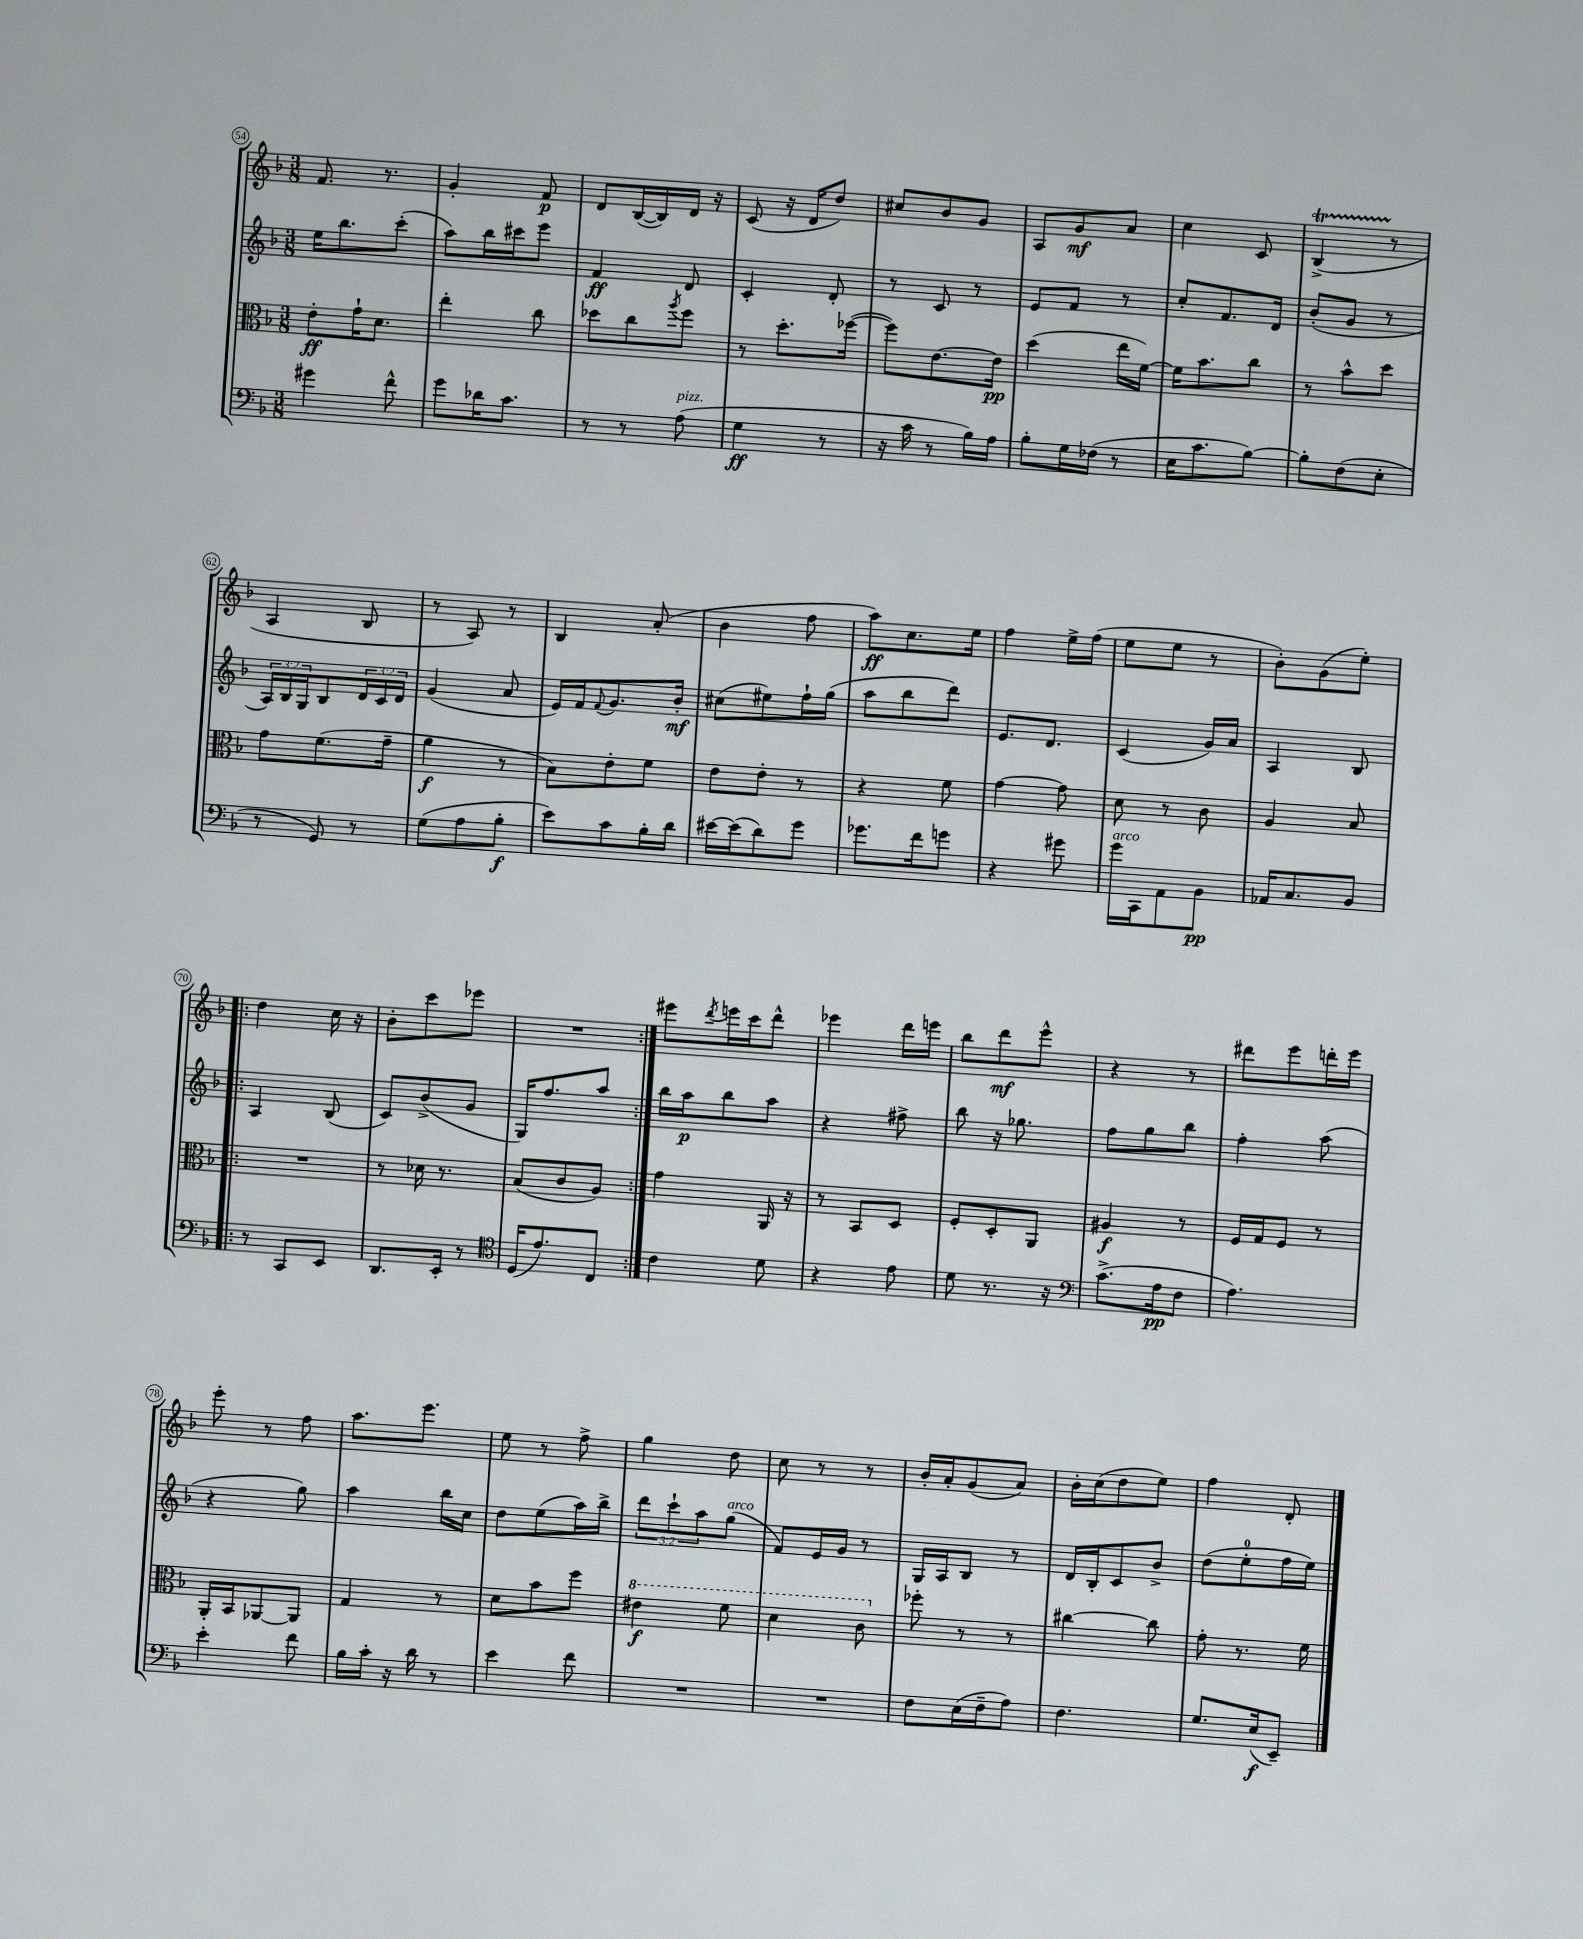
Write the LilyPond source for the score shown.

<<
\new StaffGroup <<
\new Staff = "s0" {
    \clef treble \key f \major \numericTimeSignature \time 3/8
    f'8. r8. |
    g'4-. f'8\p |
    d'8 bes16~( bes16) d'16 r16 |
    c'8( r16 d'16 d''8) |
    cis''8 bes'8 g'8 |
    a8 g'8\mf a'8 |
    c''4 c'8 |
    bes4->\startTrillSpan( r8\stopTrillSpan |
    a4 bes8 |
    r8 a8) r8 |
    bes4 a'8-.( |
    bes'4 f''8 |
    a''8\ff) c''8. e''16 |
    f''4 e''16-> f''16( |
    e''8 e''8 r8 |
    bes'8-.) g'8( e''8-.) |
    \repeat volta 2 { d''4 c''16 r16 |
    bes'8-. c'''8 ees'''8 |
    R4. | }
    eis'''8 \acciaccatura { d'''8 } e'''16 c'''16 d'''8-^ |
    ees'''4 d'''16 e'''16 |
    bes''8 d'''8\mf e'''8-^ |
    r4 r8 |
    dis'''8 e'''8 d'''16-. e'''16 |
    e'''8-. r8 f''8 |
    a''8. e'''8. |
    e''8 r8 f''8-> |
    g''4 d''8 |
    c''8 r8 r8 |
    bes'16-. a'16-. g'8( a'8) |
    bes'16-. c''16( d''8 e''8) |
    f''4 d'8-. \bar "|." |
}
\new Staff = "s1" {
    \clef treble \key f \major \numericTimeSignature \time 3/8 \override Staff.TupletNumber.text = #tuplet-number::calc-fraction-text
    e''16 bes''8. c'''8-.( |
    a''8) bes''16 cis'''16 e'''8 |
    f'4\ff d'8 |
    c'4-. d'8-. |
    r8 c'8 r8 |
    e'8 f'8 r8 |
    c''8-. f'8. d'16 |
    bes'8-.( g'8 r8 |
    \tuplet 3/2 { a16) bes16 g16 } bes8 \tuplet 3/2 { d'16 c'16 d'16 } |
    g'4( a'8 |
    e'16) f'16 \appoggiatura { f'8 } g'8. bes'16-.\mf |
    cis''8( eis''8) f''16-! g''16( |
    a''8 bes''8 d'''8) |
    e'8. d'8. |
    c'4( g'16) a'16 |
    a4 bes8 |
    \repeat volta 2 { a4 bes8( |
    c'8) bes'8->( g'8 |
    g16) f''8. a''8 | }
    bes''16 a''16\p bes''8 a''8 |
    r4 fis''8-> |
    bes''8 r16 ges''8. |
    f''8 g''8 bes''8 |
    f''4-. a''8( |
    r4 g''8) |
    a''4 bes''16 c''16 |
    d''8 e''8( a''16) bes''16-> |
    \tuplet 3/2 { d'''8 c'''8-! a''8 } g''8^\markup { \italic "arco" }( |
    f'8) e'16 g'16 r8 |
    g16 a16 bes8 r8 |
    d'16 bes16-. c'8 bes'8-> |
    d''8( e''8-0-. f''16 e''16) \bar "|." |
}
\new Staff = "s2" {
    \clef alto \key f \major \numericTimeSignature \time 3/8
    e'8-.\ff g'16-! d'8. |
    e''4-. c''8 |
    des''8 c''8 \acciaccatura { a''8 } f''8 |
    r8 d''8.-. fes''16~( |
    fes''8) e'8.~ e'16\pp |
    d''4( e''16 f'16~) |
    f'16 bes'8. c''8 |
    r8 bes'8-^ d''8 |
    g'8 f'8.( g'16-- |
    a'4\f r8 |
    bes8) e'8-. f'8 |
    e'8 e'8-. r8 |
    r4 f'8 |
    g'4~ g'8 |
    d'8 r8 c'8 |
    a4 bes8 |
    \repeat volta 2 { R4. |
    r8 des'16 r8. |
    bes8( c'8 a8) | }
    g'4 a,16 r16 |
    r8 bes,8 d8 |
    f8-. d8-. a,8 |
    ais4\f r8 |
    f16 g16 f8 r8 |
    a,16-. bes,16 aes,8~ aes,8 |
    g4 r8 |
    d'8 bes'8 f''8 |
    \ottava #1 eis''4\f f''8 |
    d''4 c''8 \ottava #0 |
    fes''8-. r8 r8 |
    cis''4~ cis''8 |
    g'8-. r8. f'16 \bar "|." |
}
\new Staff = "s3" {
    \clef bass \key f \major \numericTimeSignature \time 3/8
    gis'4 f'8-^ |
    g'8 des'16 c'8. |
    r8 r8 a8^\markup { \italic "pizz." }( |
    g4\ff r8 |
    r16 c'16 r8 bes16) a16 |
    bes8-. g16 fes16( r8 |
    e16 c'8. bes8~) |
    bes8-. f8( e8-. |
    r8 g,8) r8 |
    g8( a8 bes8-.\f |
    e'8) c'8 bes16-. d'16 |
    eis'16~ eis'16( d'8) g'8 |
    ges'8. f'16 g'8 |
    r4 gis'8 |
    g'16^\markup { \italic "arco" } c,16 a,8 bes,8\pp |
    aes,16 c8. bes,8 |
    \repeat volta 2 { r8 c,8 e,8 |
    d,8. e,16-. r8 |
    \clef tenor d16( e'8.) c8 | }
    c'4 d'8 |
    r4 e'8 |
    d'8 r8. r16 |
    \clef bass c'8.->( a16\pp f8 |
    a4.) |
    e'4-. f'8 |
    bes16 c'16-. r16 d'16 r8 |
    e'4 f'8 |
    R4. |
    R4. |
    f8 e16( f16-- a8) |
    f4. |
    g8. e16\f( e,8--) \bar "|." |
}
>>
>>
\layout { \context { \Score currentBarNumber = #54 \override BarNumber.stencil = #(make-stencil-circler 0.1 0.3 ly:text-interface::print) } }
